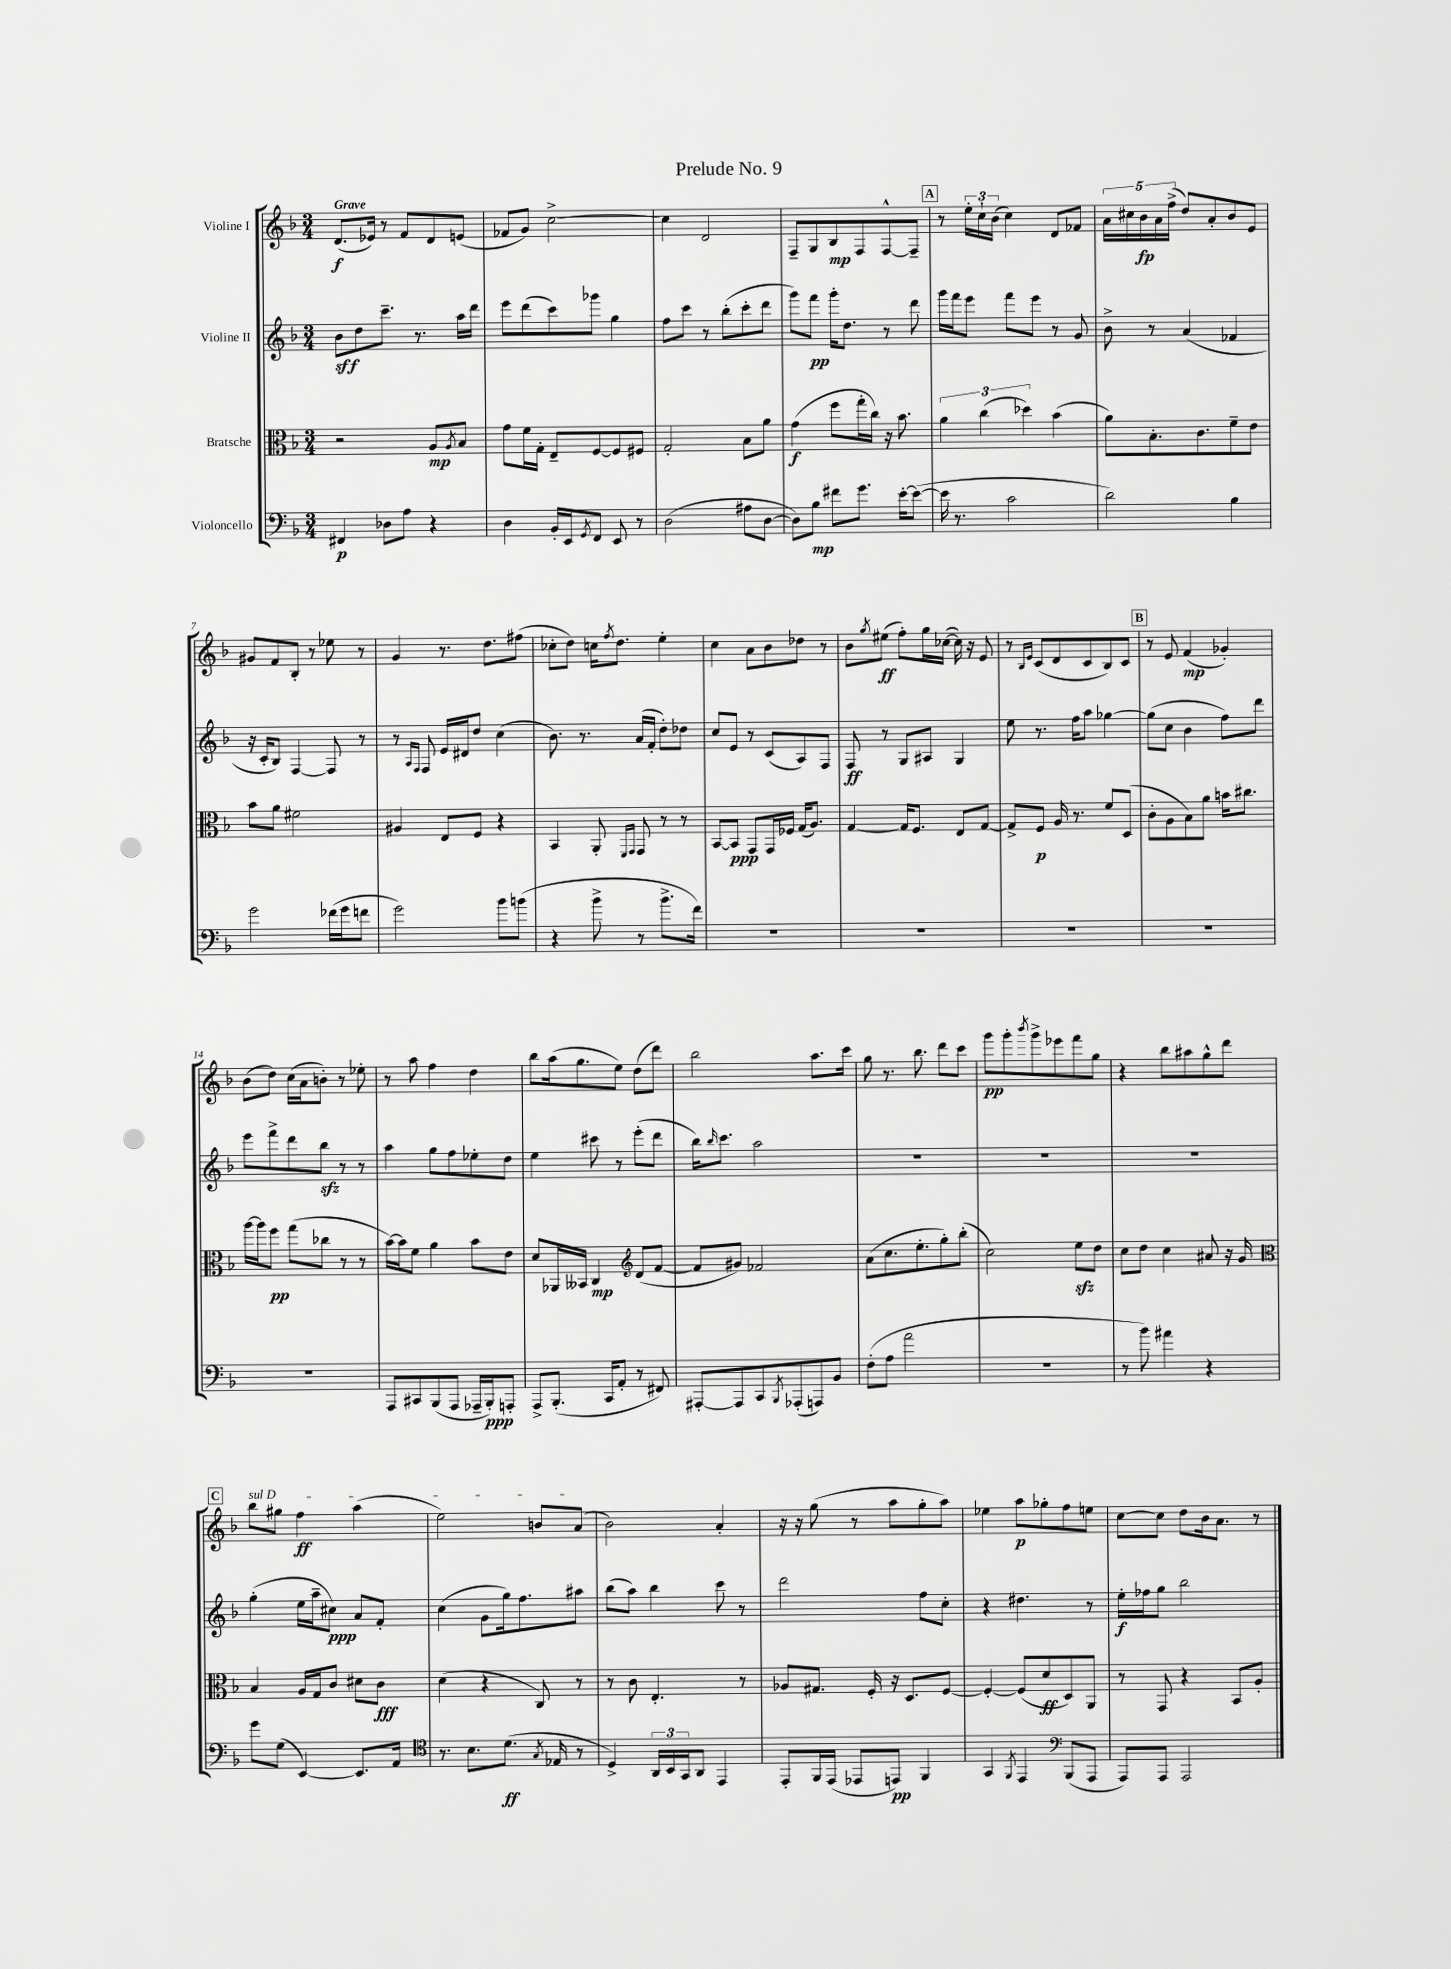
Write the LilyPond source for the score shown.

\header { title = "Prelude No. 9" }
<<
\new StaffGroup <<
\new Staff = "s0" \with { instrumentName = "Violine I" } {
    \clef treble \key f \major \numericTimeSignature \time 3/4 \tempo "Grave"
    d'8.\f( ees'16) r8 f'8 d'8 e'8( |
    fes'8 g'8) c''2~-> |
    c''4 d'2 |
    f8-- g8 bes8\mp f8 f8~-^ f8-- |
    \mark \markup { \box "A" } r8 \tuplet 3/2 { e''16-. c''16-! bes'16( } c''4) d'8 fes'8 |
    \tuplet 5/4 { a'16 cis''16 bes'16\fp a'16 f''16->( } d''8) a'8-. bes'8 e'8 |
    gis'8 f'8 bes8-. r8 ees''8 r8 |
    g'4 r8. d''8. fis''8( |
    ces''8-. d''8) c''16 \acciaccatura { f''8 } d''8. e''4-. |
    c''4 a'8 bes'8 des''8 r8 |
    bes'8 \acciaccatura { g''8 } eis''8\ff( f''8-.) g''16 ces''16~( ces''16) r16 e'8 |
    r8 \grace { bes16 e'16 } c'8( d'8 c'8 bes8) c'8 |
    \mark \markup { \box "B" } r8 e'8 f'4\mp( ges'4-.) |
    bes'8( d''8) c''16( a'16 b'8-.) r8 ees''8-. |
    r8 a''8 f''4 d''4 |
    bes''8 a''16( g''8. e''8) d''8( d'''8) |
    bes''2 a''8. c'''16 |
    g''8 r8. bes''8. d'''8 c'''8 |
    g'''8\pp g'''8-. \acciaccatura { bes'''8 } g'''8-> ees'''8 f'''8 g''8 |
    r4 bes''8 ais''8 g''8-^ d'''8 |
    \mark \markup { \box "C" } \once \override TextSpanner.bound-details.left.text = \markup { \italic "sul D" } bes''8\startTextSpan gis''8 f''4\ff a''4( |
    e''2) b'8 a'8\stopTextSpan( |
    bes'2) a'4-. |
    r16 r16 g''8( r8 a''8 g''8-. a''8) |
    ees''4 a''8\p ges''8-. f''8 e''8 |
    c''8~ c''8 d''8 bes'16 a'8. r8 \bar "|." |
}
\new Staff = "s1" \with { instrumentName = "Violine II" } {
    \clef treble \key f \major \numericTimeSignature \time 3/4
    bes'8\sff d''8 c'''8.-- r8. a''16 d'''16 |
    e'''8 d'''8( c'''8) ges'''8 g''4 |
    f''8 c'''8 r8 bes''8-.( c'''8-. d'''8 |
    g'''8) f'''8\pp g'''16-. d''8. r8 d'''8 |
    \mark \markup { \box "A" } g'''16 f'''16 e'''8 f'''8 e'''8 r8 g'8 |
    bes'8-> r8 a'4( fes'4 |
    r16 c'16-. bes8) f4~ f8 r8 |
    r8 \grace { a16 f16 } f8 e'16 dis'16 d''8 c''4( |
    bes'8.) r8. a'16( f'16-. d''8-.) des''8 |
    c''8 e'8 r8 c'8( a8) f8 |
    f8\ff r8 g8 ais8 g4 |
    e''8 r8. f''16 a''8 ges''4~ |
    \mark \markup { \box "B" } ges''8( c''8 bes'4 f''8) d'''8 |
    e'''8 f'''8-> d'''8 bes''8\sfz r8 r8 |
    a''4 g''8 f''8 ees''8-. d''8 |
    e''4 cis'''8 r8 e'''8-.( d'''8 |
    bes''16) \grace { bes''16 } c'''8. a''2 |
    R2. |
    R2. |
    R2. |
    \mark \markup { \box "C" } g''4-.( e''16 a''16-- cis''8\ppp) a'8 f'8-. |
    c''4( g'8 g''16) f''8. ais''8 |
    bes''8( a''8) bes''4 c'''8 r8 |
    d'''2 f''8 c''8-. |
    r4 dis''4. r8 |
    e''16-.\f fes''16 g''8 bes''2 \bar "|." |
}
\new Staff = "s2" \with { instrumentName = "Bratsche" } {
    \clef alto \key f \major \numericTimeSignature \time 3/4
    r2 a8\mp \acciaccatura { a8 } bes8 |
    g'8 f'16 g16-. e8-- f8~ f8 fis8 |
    g2-. bes8 a'8 |
    g'4\f( f''8 g''16-. c''16) r16 bes'8. |
    \mark \markup { \box "A" } \tuplet 3/2 { a'4 c''4( des''4) } bes'4( |
    a'8) bes8.-. c'8. f'8-- e'8 |
    bes'8 a'8 fis'2 |
    ais4 e8 f8 r4 |
    bes,4 a,8-. \grace { f,16 g,16 } g,8 r8 r8 |
    bes,8~ bes,8\ppp g,8 g,16 fes16 g16( a8.) |
    g4~ g16 f8. e8 g8~ |
    g8-> f8\p a16 r8. f'8 d8( |
    \mark \markup { \box "B" } c'8-. a8 bes8) a'8 b'16 cis''8. |
    a''16~ a''16 f''8\pp g''8( ces''8 r8 r8 |
    bes'16~) bes'16 f'8 a'4 bes'8 e'8 |
    d'8 aes,16 beses,16 c4\mp \clef treble d'8( f'8~ |
    f'8 gis'8) fes'2 |
    a'8( c''8. e''8.-. g''8-.) bes''8-.( |
    c''2) e''8\sfz d''8 |
    c''8 d''8 c''4 ais'8 r16 g'16 |
    \mark \markup { \box "C" } \clef alto bes4 a16 g16 c'8 dis'8 c'8\fff |
    d'4( r4 c8) r8 |
    r8 c'8 e4.-. r8 |
    aes8 gis8. f16-. r16 d8. f8~ |
    f4~-. f8( d'8\ff d8) a,8 |
    r8 g,8 r4 bes,8 a8-. \bar "|." |
}
\new Staff = "s3" \with { instrumentName = "Violoncello" } {
    \clef bass \key f \major \numericTimeSignature \time 3/4
    fis,4\p des8 a8 r4 |
    d4 bes,16-. e,16 \acciaccatura { g,8 } f,8 e,8 r8 |
    d2( ais8 d8~ |
    d8) bes8\mp fis'8 g'8. e'16~-. e'8~( |
    \mark \markup { \box "A" } e'16 r8. c'2 |
    d'2) bes4 |
    g'2 fes'16( g'16 f'8 |
    g'2) bes'8 b'8( |
    r4 bes'8-> r8 bes'8.-> f'16) |
    R2. |
    R2. |
    R2. |
    \mark \markup { \box "B" } R2. |
    R2. |
    a,,8 cis,8 bes,,8( a,,8 aes,,16-- bes,,16-.\ppp) a,,8-. |
    a,,8-> bes,,8.-.( c,16 a,8-. r8 fis,8) |
    ais,,8~-. ais,,8 c,8 \acciaccatura { bes,,8 } aes,,8-.( a,,8) bes,8 |
    f8-.( a8 a'2 |
    R2. |
    r8 bes'8) ais'4 r4 |
    \mark \markup { \box "C" } g'8 g8( e,4~) e,8. a,16 |
    \clef tenor r8. bes8. d'8.\ff( \acciaccatura { g8 } ees16 r8 |
    d4->) \tuplet 3/2 { a,16 bes,16 g,16 } a,8 e,4 |
    e,8-. f,16 e,16( ees,8 e,8\pp) f,4 |
    g,4 \acciaccatura { f,8 } e,4 \clef bass bes,,8( a,,8 |
    a,,8) a,,8 a,,2 \bar "|." |
}
>>
>>
